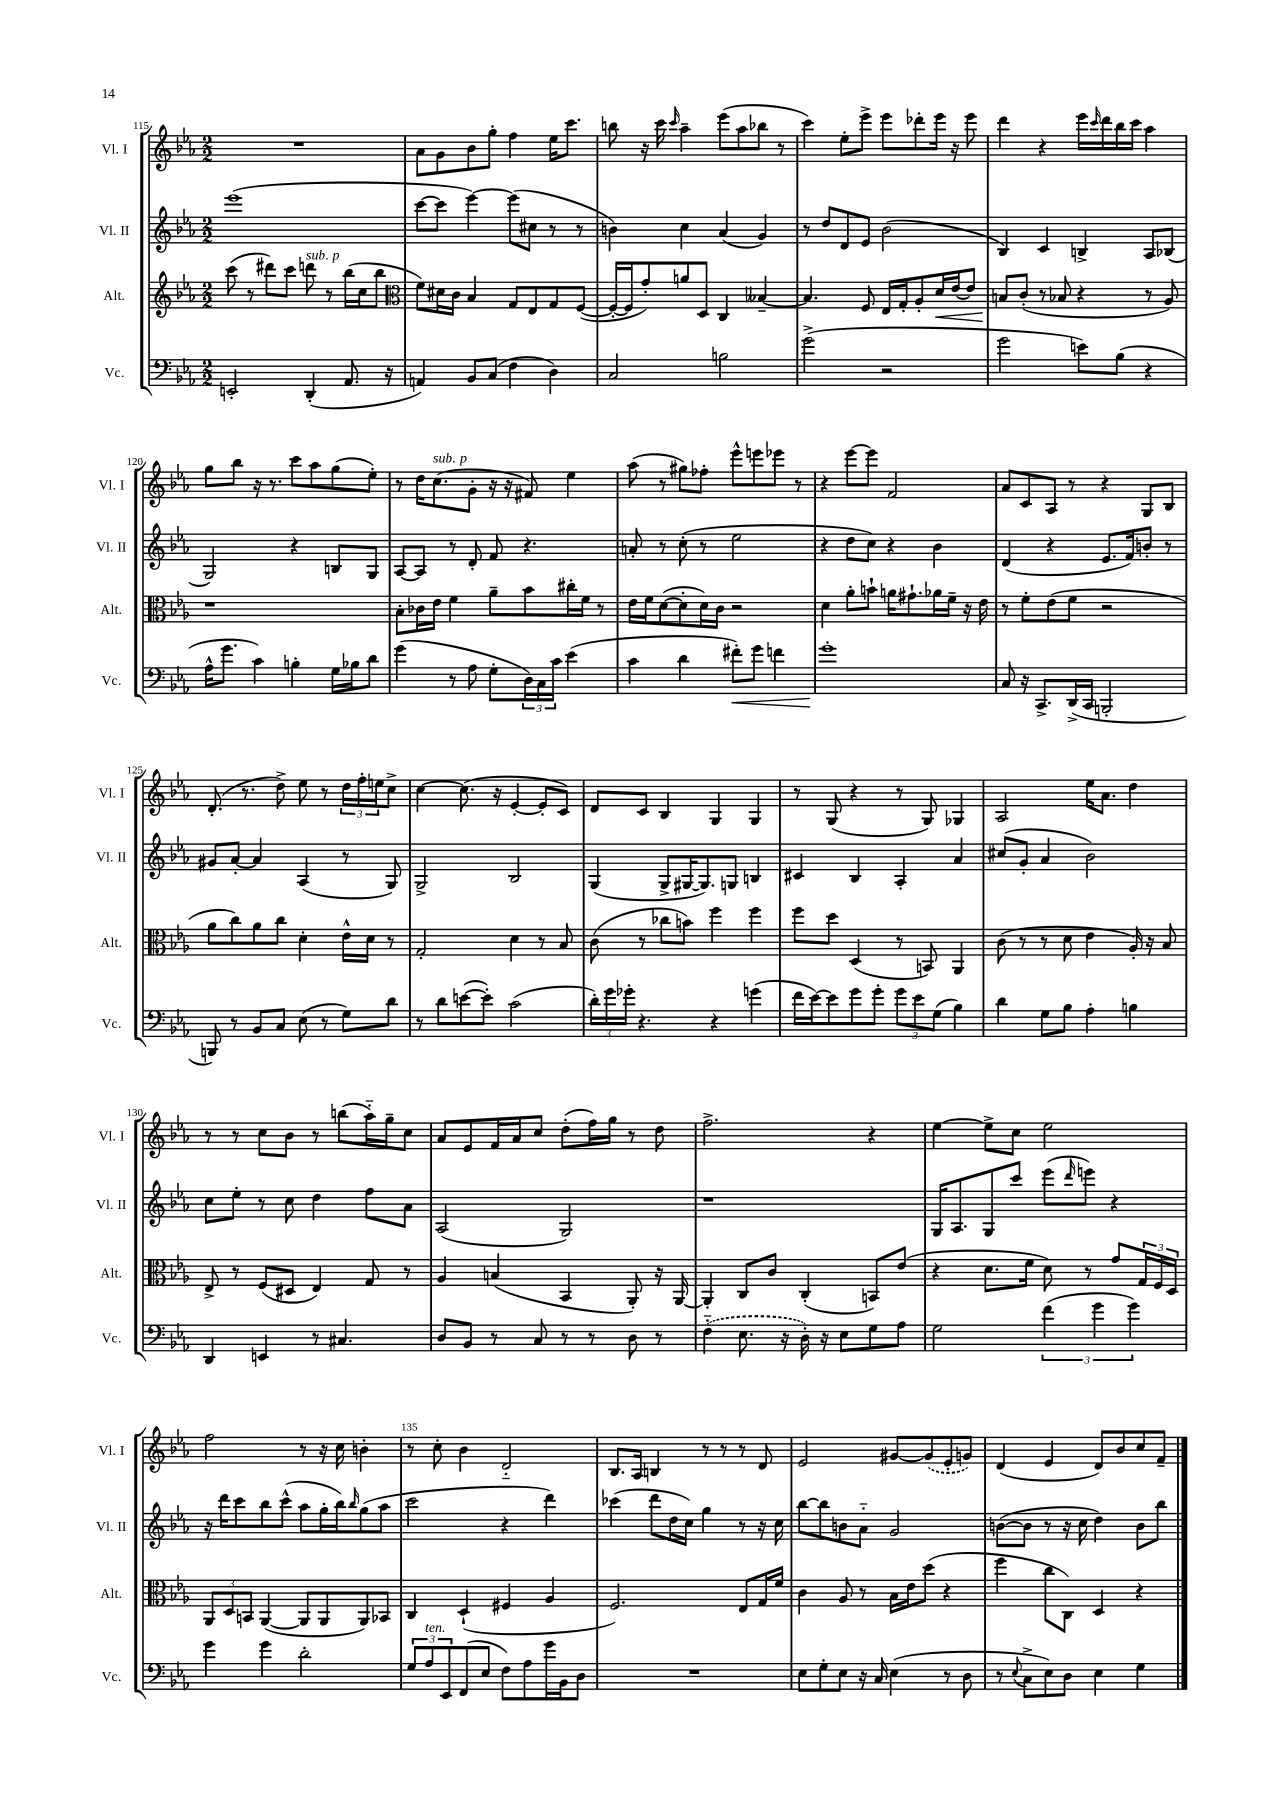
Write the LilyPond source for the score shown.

<<
\new StaffGroup <<
\new Staff = "s0" \with { instrumentName = "Vl. I" shortInstrumentName = "Vl. I" } {
    \clef treble \key ees \major \numericTimeSignature \time 2/2
    R1 |
    aes'8 g'8 bes'8 g''8-. f''4 ees''16 c'''8. |
    b''8 r16 c'''16 \grace { c'''16 } aes''4-- ees'''8( aes''8 bes''8 r8 |
    c'''4) ees''8-. ees'''8-> ees'''8 des'''8-. ees'''16 r16 ees'''8 |
    d'''4 r4 ees'''16 \grace { c'''16 } d'''16 bes''16 c'''16 aes''4 |
    g''8 bes''8 r16 r8. c'''8 aes''8 g''8( ees''8-.) |
    r8 d''16 c''8.^\markup { \italic "sub. p" }( g'8-. r16 r16 fis'8) ees''4 |
    aes''8( r8 gis''8) fes''8-. ees'''8-^ e'''8 ees'''8 r8 |
    r4 ees'''8~ ees'''8 f'2 |
    aes'8 c'8 aes8 r8 r4 g8 bes8 |
    d'8.-.( r8. d''8->) ees''8 r8 \tuplet 3/2 { d''16 f''16-. e''16 } c''8-> |
    c''4~ c''8.( r16 ees'4~-. ees'8-. c'8) |
    d'8 c'8 bes4 g4 g4 |
    r8 g8( r4 r8 g8) ges4 |
    aes2 ees''16 aes'8. d''4 |
    r8 r8 c''8 bes'8 r8 b''8( aes''16-_) g''16-- c''8 |
    aes'8 ees'8 f'16 aes'16 c''8 d''8-.( f''16) g''16 r8 d''8 |
    f''2.-> r4 |
    ees''4~ ees''8-> c''8 ees''2 |
    f''2 r8 r16 c''16 b'4-. |
    r8 c''8-. bes'4 d'2-_ |
    bes8. aes16 b4 r8 r8 r8 d'8 |
    ees'2 gis'8~ \once \slurDashed gis'8( ees'8-. g'8) |
    d'4( ees'4 d'8) bes'8 c''8 f'8-- \bar "|." |
}
\new Staff = "s1" \with { instrumentName = "Vl. II" shortInstrumentName = "Vl. II" } {
    \clef treble \key ees \major \numericTimeSignature \time 2/2
    ees'''1( |
    c'''8~ c'''8 ees'''4~) ees'''8( cis''8 r8 r8 |
    b'4) c''4 aes'4( g'4) |
    r8 d''8 d'8 ees'8 bes'2( |
    bes4) c'4 b4-> aes8 bes8( |
    g2) r4 b8 g8 |
    aes8~ aes8 r8 d'8-. f'8 r4. |
    a'8-. r8 c''8-.( r8 ees''2 |
    r4 d''8 c''8) r4 bes'4 |
    d'4( r4 ees'8. f'16) b'8-. r8 |
    gis'8 aes'8~-. aes'4 aes4( r8 g8) |
    g2-> bes2 |
    g4( g8-> gis16~ gis8.) g8 b4 |
    cis'4 bes4 aes4-. aes'4 |
    cis''8( g'8-. aes'4 bes'2) |
    c''8 ees''8-. r8 c''8 d''4 f''8 aes'8 |
    aes2( g2) |
    r1 |
    g16 aes8. g8 c'''8 ees'''8( \grace { d'''16 } e'''8) r4 |
    r16 d'''16 c'''8 bes''8 c'''8-^( aes''8 g''16-. bes''16) \grace { bes''16 } g''8( aes''8 |
    c'''2 r4 d'''4) |
    ces'''4( d'''8 d''16 c''16) g''4 r8 r16 c''16 |
    bes''8~ bes''8 b'8 aes'8-_ g'2 |
    b'8~( b'8 r8 r16 c''16 d''4) b'8 bes''8 \bar "|." |
}
\new Staff = "s2" \with { instrumentName = "Alt." shortInstrumentName = "Alt." } {
    \clef treble \key ees \major \numericTimeSignature \time 2/2
    c'''8( r8 dis'''8) c'''8 d'''8^\markup { \italic "sub. p" } r8 bes''16( c''16 bes''8 |
    \clef alto f'8) dis'16 c'16 bes4 g8 ees8 g8 f8~( |
    f16~-. f16 g'8-.) a'8 d8 c4 beses4~-- |
    beses4. f8 ees16 g16-. aes8-. d'16\< ees'16~ ees'8 |
    b8\! c'8-.( r8 bes8 r4 r8 aes8) |
    r1 |
    bes8-. ces'16 ees'16 f'4 aes'8-- bes'8 cis''16-. f'16 r8 |
    ees'16 f'16 d'8~( d'8-. d'16) c'16 r2 |
    d'4 aes'8-. b'8-! a'16 gis'8.-! aes'16 f'16-- r16 ees'16 |
    r8 f'8-. ees'8( f'8 r2 |
    aes'8 c''8) aes'8 c''8 d'4-. ees'16-^ d'16 r8 |
    g2-. d'4 r8 bes8 |
    c'8( r8 ces''8 b'8) f''4 f''4 |
    f''8 d''8 d4( r8 b,8) aes,4 |
    c'8( r8 r8 d'8 ees'4 aes16-.) r16 bes8 |
    ees8-> r8 f8( dis8 ees4) g8 r8 |
    aes4 b4( bes,4 aes,8-.) r16 aes,16~ |
    aes,4-. c8 c'8 c4-.( b,8) ees'8( |
    r4 d'8. f'16 d'8) r8 g'8 \tuplet 3/2 { g16 f16 d16 } |
    \tuplet 3/2 { aes,8 d8 b,8 } aes,4~( aes,8 aes,8 aes,8) bes,8 |
    c4 d4-!( fis4 aes4 |
    f2.) ees8 g16 f'16 |
    c'4 aes8 r8 bes16 ees'16 d''8( r4 |
    f''4 c''8 c8) d4 r4 \bar "|." |
}
\new Staff = "s3" \with { instrumentName = "Vc." shortInstrumentName = "Vc." } {
    \clef bass \key ees \major \numericTimeSignature \time 2/2
    e,2-. d,4-.( aes,8. r16 |
    a,4) bes,8 c8( f4 d4) |
    c2 b2 |
    g'2->( r2 |
    g'2 e'8) bes8( r4 |
    aes16-^ g'8. c'4) b4-. g16 bes16 d'8 |
    g'4( r8 aes8 g8-. \tuplet 3/2 { d16) c16 c'16 } ees'4( |
    c'4 d'4 fis'8-.\<) g'8 f'4 |
    g'1-.\! |
    c8 r16 c,8.-> d,16->( c,16 b,,2-. |
    b,,8) r8 bes,8 c8 ees8( r8 g8) d'8 |
    r8 d'8 e'8~( e'8-.) c'2( |
    \tuplet 3/2 { d'16-.) g'16 ges'16-. } r4. r4 g'4( |
    f'16 ees'16~) ees'8 g'8 g'8-. \tuplet 3/2 { g'8 ees'8 g8( } bes4) |
    d'4 g8 bes8 aes4-. b4 |
    d,4 e,4 r8 cis4. |
    d8 bes,8 r8 c8 r8 r8 d8 r8 |
    \once \slurDashed f4-_( ees8. r16 d16-.) r16 ees8 g8 aes8 |
    g2 \tuplet 3/2 { f'4( g'4 g'4) } |
    g'4 g'4 d'2-. |
    \tuplet 3/2 { g8 aes8^\markup { \italic "ten." } ees,8 } f,8( ees8 f8) aes8 g'16 bes,16 d8 |
    R1 |
    ees8 g8-. ees8 r16 c16 ees4( r8 d8 |
    r8 \appoggiatura { ees8 } c8-> ees8) d8 ees4 g4 \bar "|." |
}
>>
>>
\layout { \context { \Score currentBarNumber = #115 \override BarNumber.break-visibility = ##(#f #t #t) barNumberVisibility = #(every-nth-bar-number-visible 5) } }
